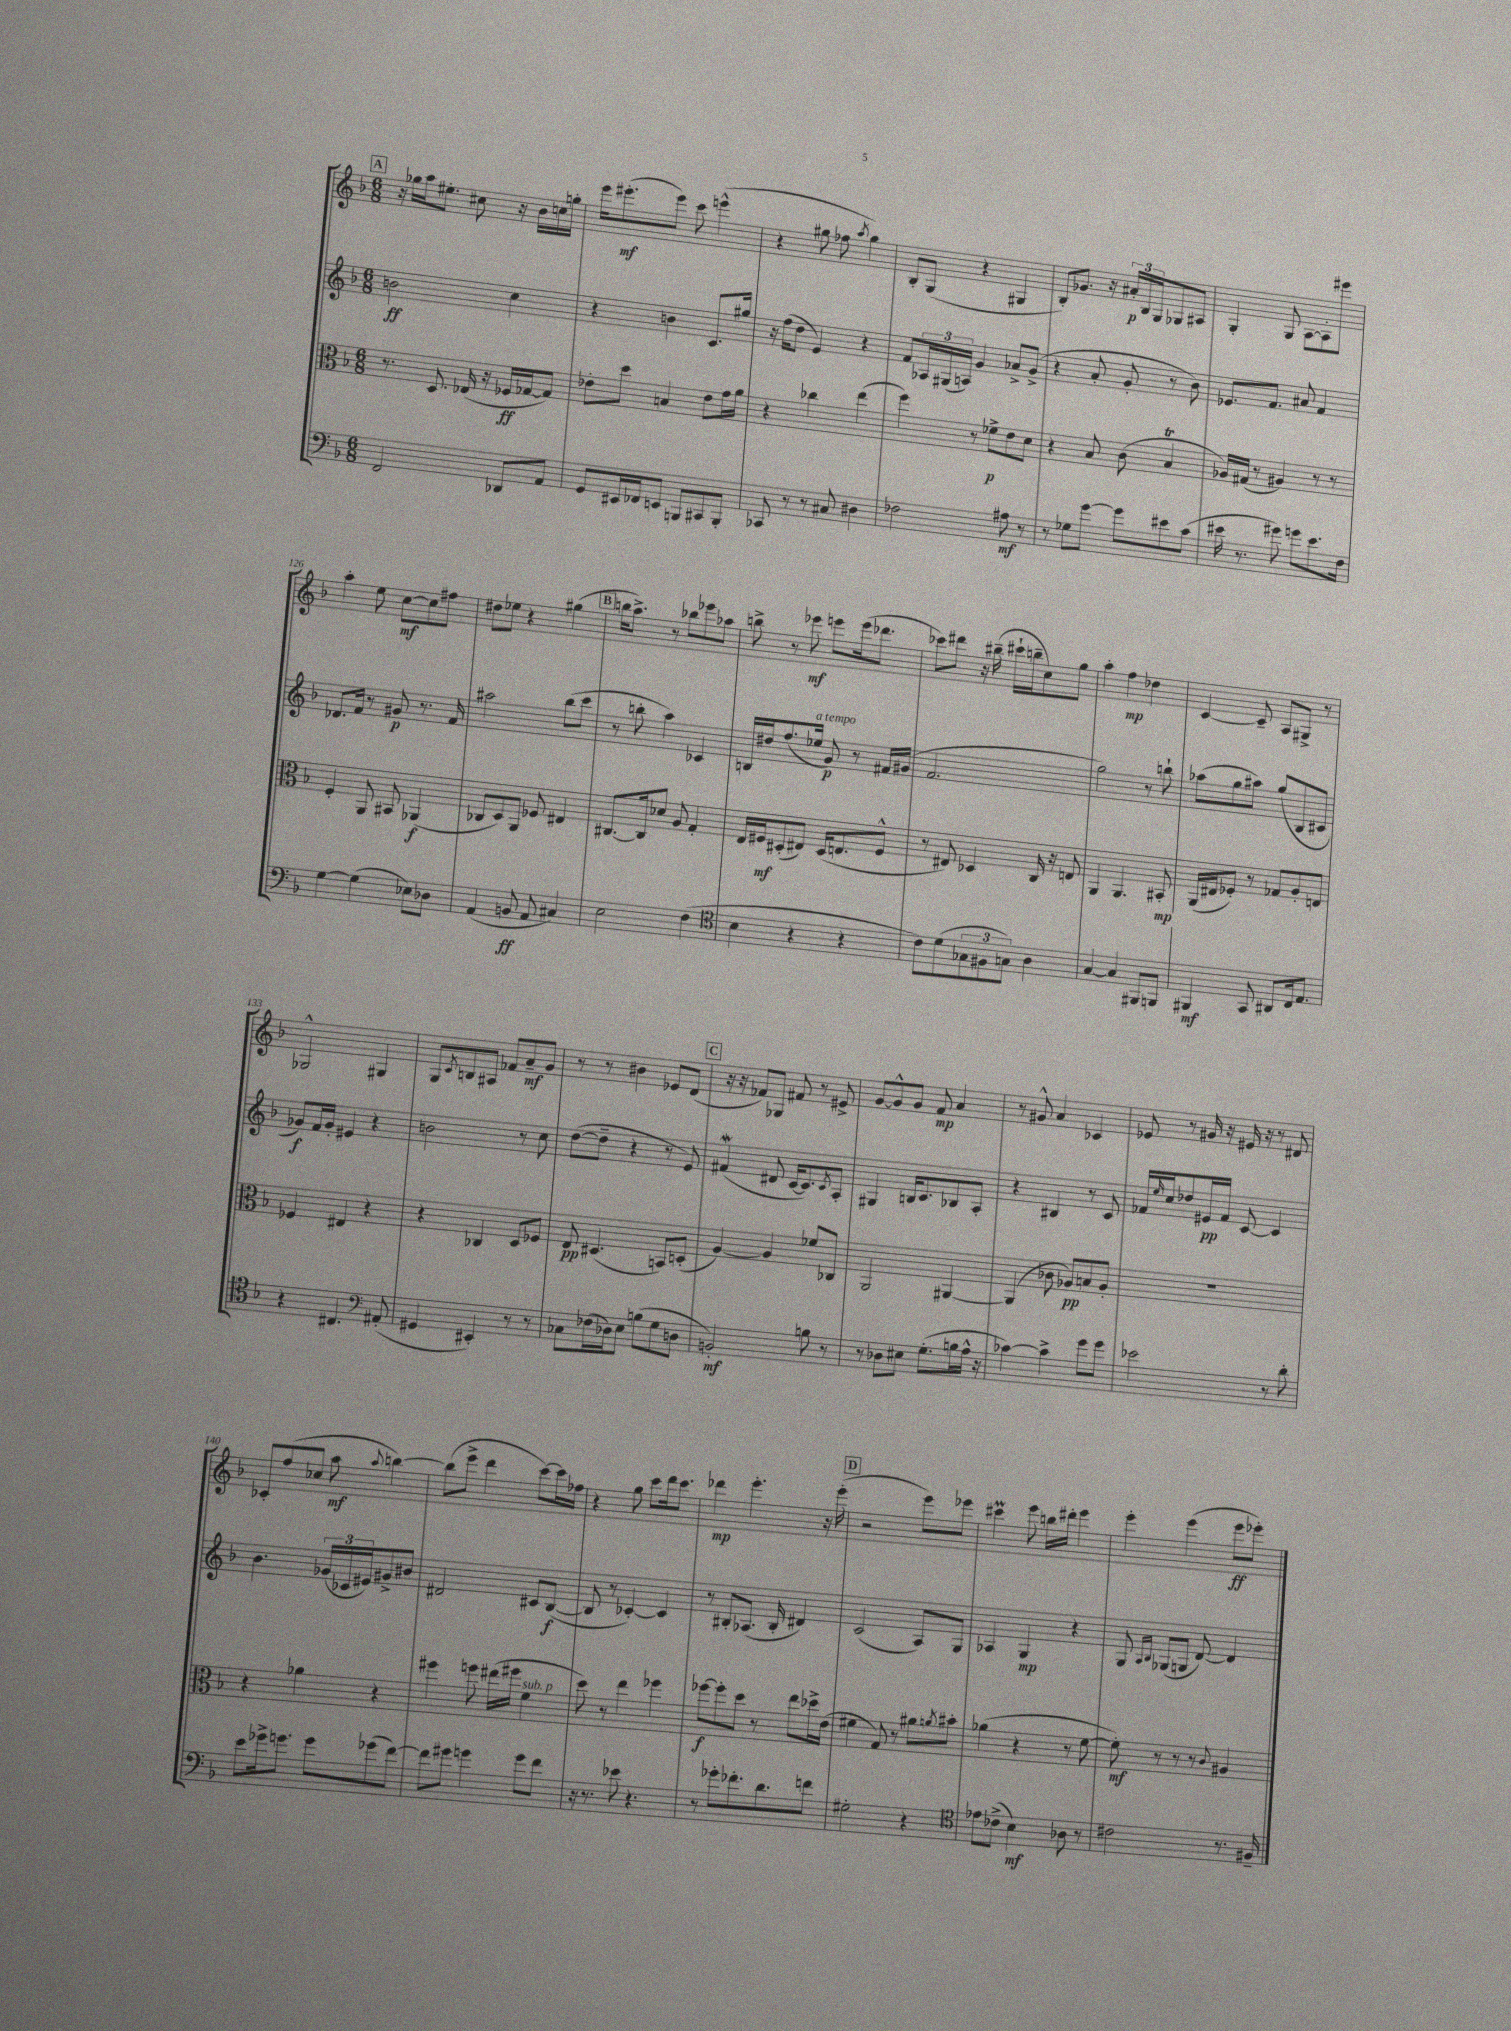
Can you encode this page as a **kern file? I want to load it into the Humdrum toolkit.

**kern	**kern	**kern	**kern
*staff4	*staff3	*staff2	*staff1
*clefF4	*clefC3	*clefG2	*clefG2
*k[b-]	*k[b-]	*k[b-]	*k[b-]
*M6/8	*M6/8	*M6/8	*M6/8
2FF	8.r	2b	16r
.	.	.	16gg-
.	.	.	16aa
.	8.D	.	8.ee#'
.	(16E-	.	8cc#
.	16r	.	.
8DD-	16F-	4cc	16r
.	[16G-	.	16b-
8AA	8G-])	.	16cc
.	.	.	16gg'
=	=	=	=
8GG	8e-'	4r	16eee
.	.	.	(8.eee#'
16EE#	8dd	.	.
16FF-	.	.	.
8EE	4B	4b	8eee#)
8BBB	.	.	8ccc
8CC#	8e-	8.c	(4eee^^
8BBB'	16g	.	.
.	16a	16gg#	.
=	=	=	=
8CC-	4r	16r	4r
.	.	(16ff	.
8r	.	8dd	.
8r	4cc-	4e)	8gg#
8C#	.	.	8ff-
.	.	.	8qaa
4D#	(4ee	4r	4gg#)
=	=	=	=
2F-	4ff)	8f	8B-'
.	.	24A-	(8G
.	.	(24G#	.
.	.	24A)	.
.	8r	4g	4r
.	8f-^	.	.
8A#	8e	8a-^	4G#
8r	8d	(8g^	.
=	=	=	=
8r	4r	4r	8B-')
8G-	.	.	8.g-
[8g	8B-	8a'	.
.	.	.	16r
8g]	(8c	8g'	24a#'
.	.	.	24B-
.	.	.	24G
8e#	4B-	8r	8G-
(8c	.	8b-)	8A#
=	=	=	=
16e#	16A-)	8.e-	4G'
8.r	(16G#	.	.
.	8r	.	.
.	.	8.f	.
8g#)	4A#)	.	8G
8g	.	8a#	[8A
8.e#	8r	4f	8A']
.	8r	.	8eee#
16F	.	.	.
=	=	=	=
[4G	4F'	8.d-	4aa'
.	.	16f	.
(4G]	8AA	8r	8ee
.	8BB#	8g#	[8cc
8E-)	(4AA-	8.r	8cc]
8D-	.	.	8ff#
.	.	16f	.
=	=	=	=
(4AA	8C-	2aa#	8dd#
.	8D)	.	8ee-
8BB	8AA	.	4r
8AA	8F-	.	.
4C#)	4E#	(8bb-	(4gg#
.	.	8ccc	.
=	=	=	=
2E	[8.C#	8r	16bb
.	.	.	8.aa^)
.	.	8bb'	.
.	16C#]	.	.
.	8d-	4aa)	8r
.	8A	.	8bb-
(4F	4G'	4c-	8eee-
.	.	.	8aa-
=	=	=	=
*clefC4	*	*	*
4B-	16E	16B	8bb^
.	16F#	16dd#	.
.	(8D#'	(8.ff	8r
4r	8E#)	.	8eee-
.	.	16ee-	.
.	(16D#	8g)	8eee
.	8.E	.	.
4r	.	8r	(16eee
.	.	.	8.ddd-
.	8F#^^	16f#	.
.	.	(16g#	.
=	=	=	=
8c)	8r	2.f	8ccc-)
(8d	8E#)	.	8ddd#
12G-	4D-	.	16r
.	.	.	(16bb#~
12F#	.	.	.
.	.	.	16ccc#`
12G)	.	.	.
.	.	.	16bb~
4A	16C	.	8cc)
.	16r	.	.
.	8E	.	8gg
=	=	=	=
[4G	4AA	2gg)	4aa'
4G]	4.AA	.	4ff
8FF#	.	8r	4dd-
8FF	8BB#'	8bb`	.
=	=	=	=
4FF#	(16AA	(8aa-	[4c
.	16E#	.	.
.	8F-')	8gg	.
8GG	8r	8aa#)	8c~]
8AA#	8G-	(8gg	8A
16C	8A'	8B-	8G#^
8.E	.	.	.
.	8E	8c#	8r
=	=	=	=
4r	4F-	8g-)	2G-^^
.	.	16f	.
.	.	16g-'	.
4.C#	4E#	4e#	.
.	4r	4r	4G#
*clefF4	*	*	*
(8AA#'	.	.	.
=	=	=	=
4GG#	4r	2b	8G
.	.	.	8qc
.	.	.	8B
4EE#')	4C-	.	8A#
.	.	.	8f-
8r	8D	8r	8a~
8r	8F-	8cc	8g
=	=	=	=
8C-	8E	([8dd	8r
(16F-	(4.D#	8dd~]	8r
16D-)	.	.	.
8E	.	4r	4b#
(8B	.	.	.
8G	8BB)	8r	8e-
8D	(8D'	8e)	(8d
=	=	=	=
2BB')	[4A)	(4f#	16r
.	.	.	16r
.	.	.	8f-)
.	4A]	8d#	8G-
.	.	[16c	8f#
.	.	8.c])	.
8B	8f-	.	8r
.	.	8qc	.
8r	8C-	8A'	8e#^
=	=	=	=
8r	2AA	4G#	[8g
8D-	.	.	8g^^]
8E#	.	16B	8g
.	.	8.c	.
(8.G'	.	.	8f
.	[4AA#	8B-	4a
16B	.	.	.
16A^^	.	8A'	.
16r	.	.	.
=	=	=	=
[4c-)	(4AA#]	4r	8r
.	.	.	8g#^^
4c-^]	8c-	4B#	4a
.	8A-)	.	.
8g	8B	8r	4c-
8g	8A-'	8c	.
=	=	=	=
2e-	2.r	16f-	8e-
.	.	16qqee	.
.	.	16cc	.
.	.	8dd-	8r
.	.	16e#	16g#
.	.	16f-	16r
.	.	[8c	16e#
.	.	.	16r
8r	.	4c]	8r
8d'	.	.	8d#
=	=	=	=
8e	4r	4.b-	8c-'
16g-^	.	.	(8ff
8.g	.	.	.
.	4a-	.	8cc-
8g	.	(24g-	8aa
.	.	24c-	.
.	.	24e#)	.
.	.	.	8qqaa
(8g-	4r	8g#^	[4bb)
[8f)	.	8b#	.
=	=	=	=
8f]	4ff#	2d#	(8bb]
8g#	.	.	8eee^
4g	8ff	.	4ddd
.	(16ee#	.	.
.	16ff#	.	.
8g	4f	8c#	[8ccc)
8f	.	([8B-	16ccc]
.	.	.	16ff-
=	=	=	=
16r	8dd)	8B-]	4r
8.r	.	.	.
.	8r	8r	.
8e-	4ee	[4c-')	8gg
4.r	.	.	8ccc
.	4ff-	4c-]	16ddd
.	.	.	8.ccc
=	=	=	=
8r	[8ff-	8r	4ddd-
8g-'	8ff-']	8B#'	.
8.f-'	8dd	(8.A-	4.eee'
.	8r	.	.
8.d	.	16B#'	.
.	8ee	4d#)	.
8f	16dd-^	.	16r
.	(16e	.	(16eee'
=	=	=	=
2G#'	4f#	(2c	2r
.	8G)	.	.
.	8r	.	.
4r	8a#	8A)	8eee)
.	8qa	.	.
.	8b#'	8G	8eee-
=	=	=	=
*clefC4	*	*	*
8e-	(4a-	4A-	4ccc#
(8c-^	.	.	.
4B-)	4r	4G	8eee
.	.	.	16bb
.	.	.	16ddd#'
8A-	8r	4r	4eee
8r	[8f	.	.
=	=	=	=
2c#	8f'])	8G	4eee'
.	.	16qqA	.
.	.	16qqB-	.
.	8r	(8G-	.
.	8r	8G	(4eee
.	8r	[8d)	.
.	8qqc	.	.
8.r	4A#	4d]	8eee
.	.	.	8eee-')
16F#~	.	.	.
==	==	==	==
*-	*-	*-	*-
